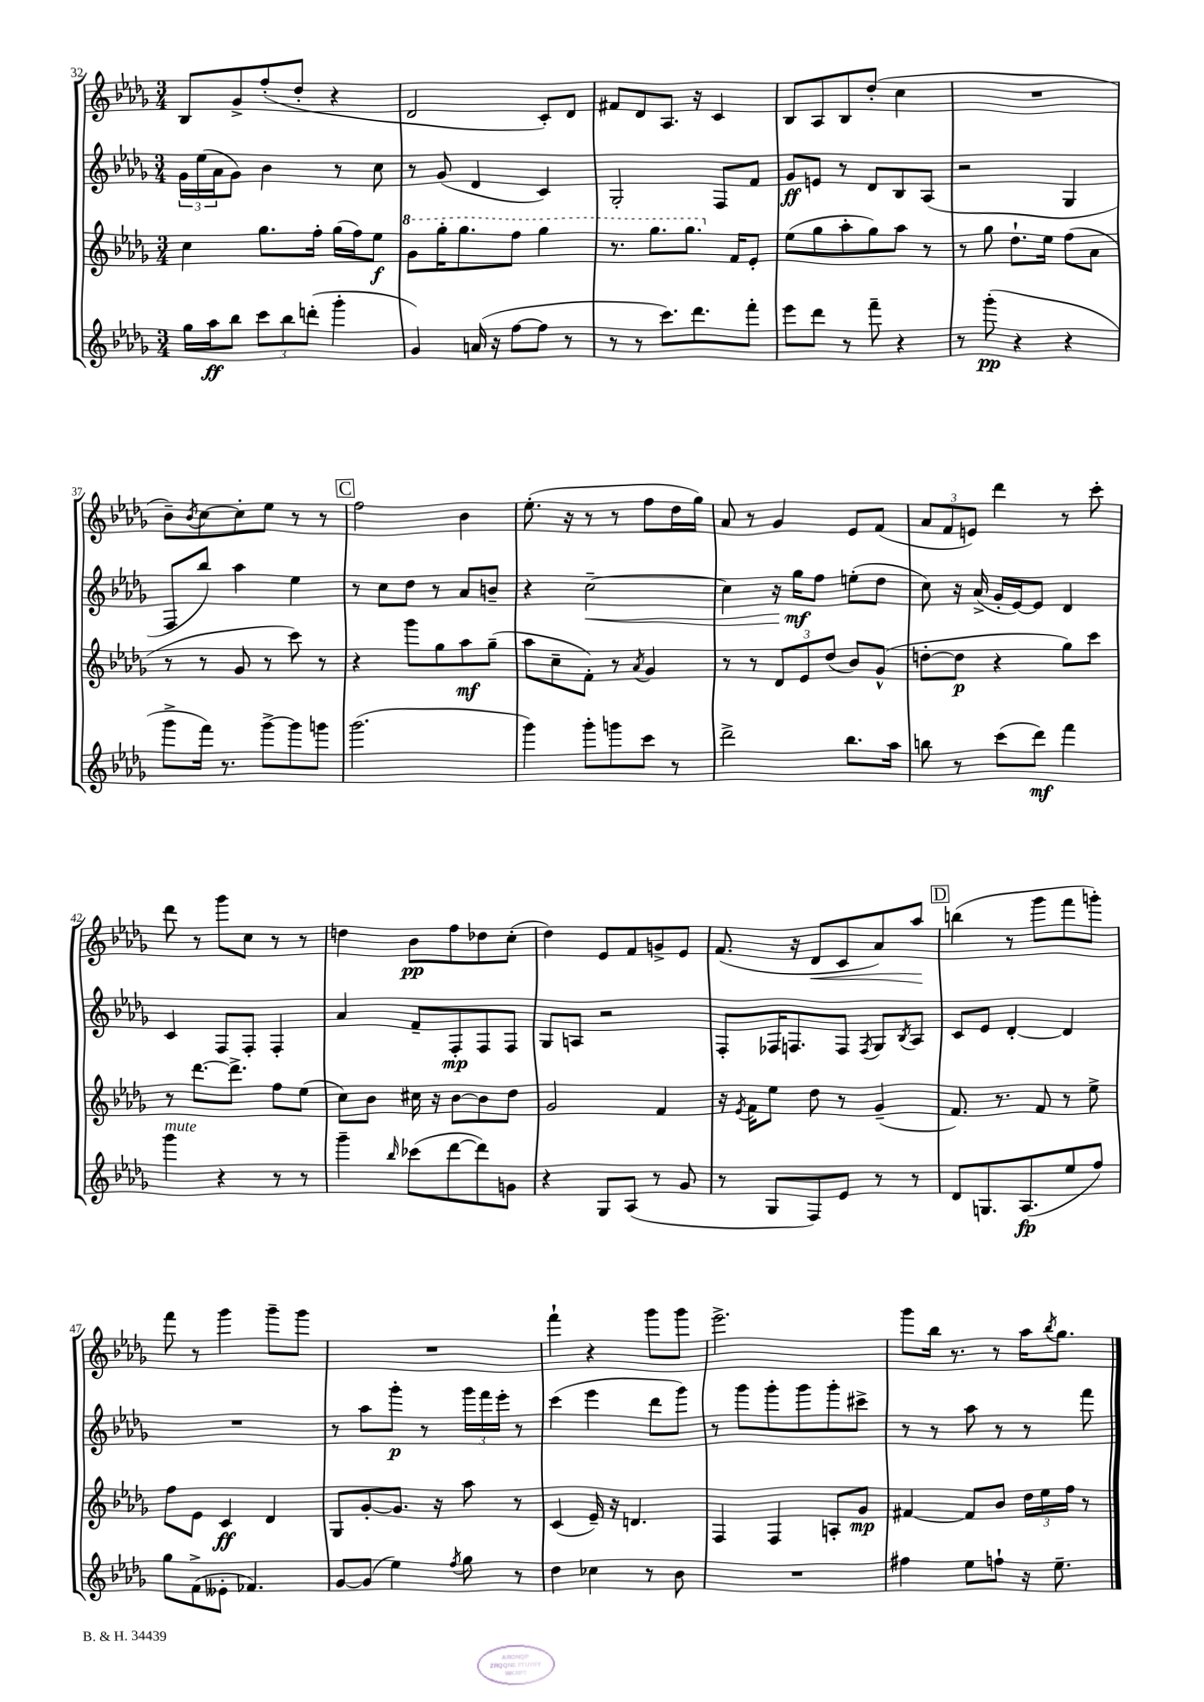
<<
\new StaffGroup <<
\new Staff = "s0" {
    \clef treble \key des \major \numericTimeSignature \time 3/4
    bes8 ges'8-> f''8-.( des''8-. r4 |
    des'2 c'8-.) des'8 |
    fis'8 des'8 aes8. r16 c'4 |
    bes8 aes8 bes8 des''8-.( c''4 |
    R2. |
    bes'8--) \acciaccatura { bes'8 } c''8~ c''8-. ees''8 r8 r8 |
    \mark \markup { \box "C" } f''2 bes'4 |
    ees''8.-.( r16 r8 r8 f''8 des''16 ges''16) |
    aes'8 r8 ges'4 ees'8 f'8( |
    \tuplet 3/2 { aes'8 f'8 e'8) } des'''4 r8 c'''8-. |
    des'''8 r8 ges'''8 c''8 r8 r8 |
    d''4 bes'8\pp f''8 des''8 c''8-.( |
    des''4) ees'8 f'8 g'8-> ees'8 |
    f'8.( r16 des'8\< c'8 aes'8) aes''8\! |
    \mark \markup { \box "D" } b''4( r8 ges'''8 f'''8 g'''8-.) |
    f'''8 r8 ges'''4 ges'''8-- ges'''8 |
    R2. |
    f'''4-! r4 ges'''8 ges'''8 |
    ees'''2.-> |
    ges'''8 bes''16 r8. r8 aes''16 \acciaccatura { bes''8 } ges''8. \bar "|." |
}
\new Staff = "s1" {
    \clef treble \key des \major \numericTimeSignature \time 3/4
    \tuplet 3/2 { ges'16 ees''16( aes'16 } ges'8) bes'4 r8 c''8 |
    r8 ges'8( des'4 c'4) |
    ges2-. f8 f'8 |
    ges'8\ff e'8 r8 des'8 bes8 aes8( |
    r2 ges4 |
    f8 bes''8) aes''4 ees''4 |
    \mark \markup { \box "C" } r8 c''8 des''8 r8 aes'8 b'8-- |
    r4 c''2~--\< |
    c''4 r16 ges''16\mf\! f''8 e''8-.( des''8 |
    c''8) r16 aes'16->( ges'16-. ees'16~) ees'8 des'4 |
    c'4 f8 f8-. f4-. |
    aes'4 f'8-- f8-.\mp f8 f8 |
    ges8 a8 r2 |
    f8-. fes16 f8. f8 \acciaccatura { f8 } ges8 \acciaccatura { bes8 } aes8 |
    \mark \markup { \box "D" } c'8 ees'8 des'4~-. des'4 |
    R2. |
    r8 aes''8 ges'''8-.\p r8 \tuplet 3/2 { ges'''16 f'''16 ees'''16-. } r8 |
    c'''4( ees'''4 des'''8 ges'''8) |
    r8 ges'''8 ges'''8-. ges'''8 ges'''8-. cis'''8-> |
    r8 r8 aes''8 r8 r8 f'''8 \bar "|." |
}
\new Staff = "s2" {
    \clef treble \key des \major \numericTimeSignature \time 3/4
    c''4 ges''8. f''16-. ges''16( f''16) ees''8\f |
    \ottava #1 ges''8 ges'''16-. ges'''8. f'''8 ges'''4 |
    r8. ges'''8. ges'''8. \ottava #0 f'16 ees'8-. |
    ees''8( ges''8 aes''8-. ges''8) aes''8 r8 |
    r8 ges''8 des''8.-! ees''16 f''8( aes'8 |
    r8 r8 ges'8 r8 c'''8) r8 |
    \mark \markup { \box "C" } r4 ges'''8 ges''8 aes''8\mf ges''8--( |
    aes''8 c''8-- f'8-.) r8 \acciaccatura { aes'8 } ges'4 |
    r8 r8 \tuplet 3/2 { des'8 ees'8 des''8( } bes'8) ges'8-^( |
    d''8~-. d''8\p r4 ges''8) c'''8 |
    r8 des'''8.~ des'''8.-> f''8 ees''8( |
    c''8) bes'8 cis''16 r16 bes'8~ bes'8 des''8 |
    ges'2 f'4 |
    r16 \acciaccatura { ees'8 } f'16 ees''8 des''8 r8 ges'4--( |
    \mark \markup { \box "D" } f'8.) r8. f'8 r8 ees''8-> |
    f''8 ees'8 c'4\ff des'4 |
    ges8 ges'8~-. ges'8. r16 aes''8 r8 |
    c'4( ees'16--) r16 d'4. |
    f4 f4 a8-. ges'8\mp |
    fis'4~ fis'8 bes'8 \tuplet 3/2 { des''16 ees''16 f''16 } r8 \bar "|." |
}
\new Staff = "s3" {
    \clef treble \key des \major \numericTimeSignature \time 3/4
    ges''16 aes''16\ff bes''8 \tuplet 3/2 { c'''8 bes''8 d'''8-.( } ges'''4-. |
    ges'4) a'16( r16 f''8~ f''8 r8 |
    r8 r8 c'''8.) des'''8. f'''8-. |
    ees'''8 des'''8 r8 f'''8-- r4 |
    r8 ges'''8-.\pp( r4 r4 |
    ges'''8-> f'''16) r8. ges'''8~-> ges'''8 g'''8 |
    \mark \markup { \box "C" } ges'''2.( |
    ges'''4) ges'''8-. g'''8 c'''8 r8 |
    des'''2-> bes''8. aes''16 |
    b''8 r8 c'''8( des'''8\mf) f'''4 |
    ges'''4^\markup { \italic "mute" } r4 r8 r8 |
    ges'''4-- \grace { bes''16 } ces'''8( des'''8~ des'''8) g'8 |
    r4 ges8 aes8( r8 ges'8 |
    r8 ges8 f8) ees'8 r8 r8 |
    \mark \markup { \box "D" } des'8 g8. aes8.\fp( ees''8 f''8) |
    ges''8 f'8->( eeses'8-. fes'4.) |
    ges'8~ ges'8( ees''4) \acciaccatura { f''8 } ges''8 r8 |
    des''4 ces''4 r8 bes'8 |
    R2. |
    fis''4 ees''8 f''8-! r16 ees''8.-- \bar "|." |
}
>>
>>
\layout { \context { \Score currentBarNumber = #32 } }
